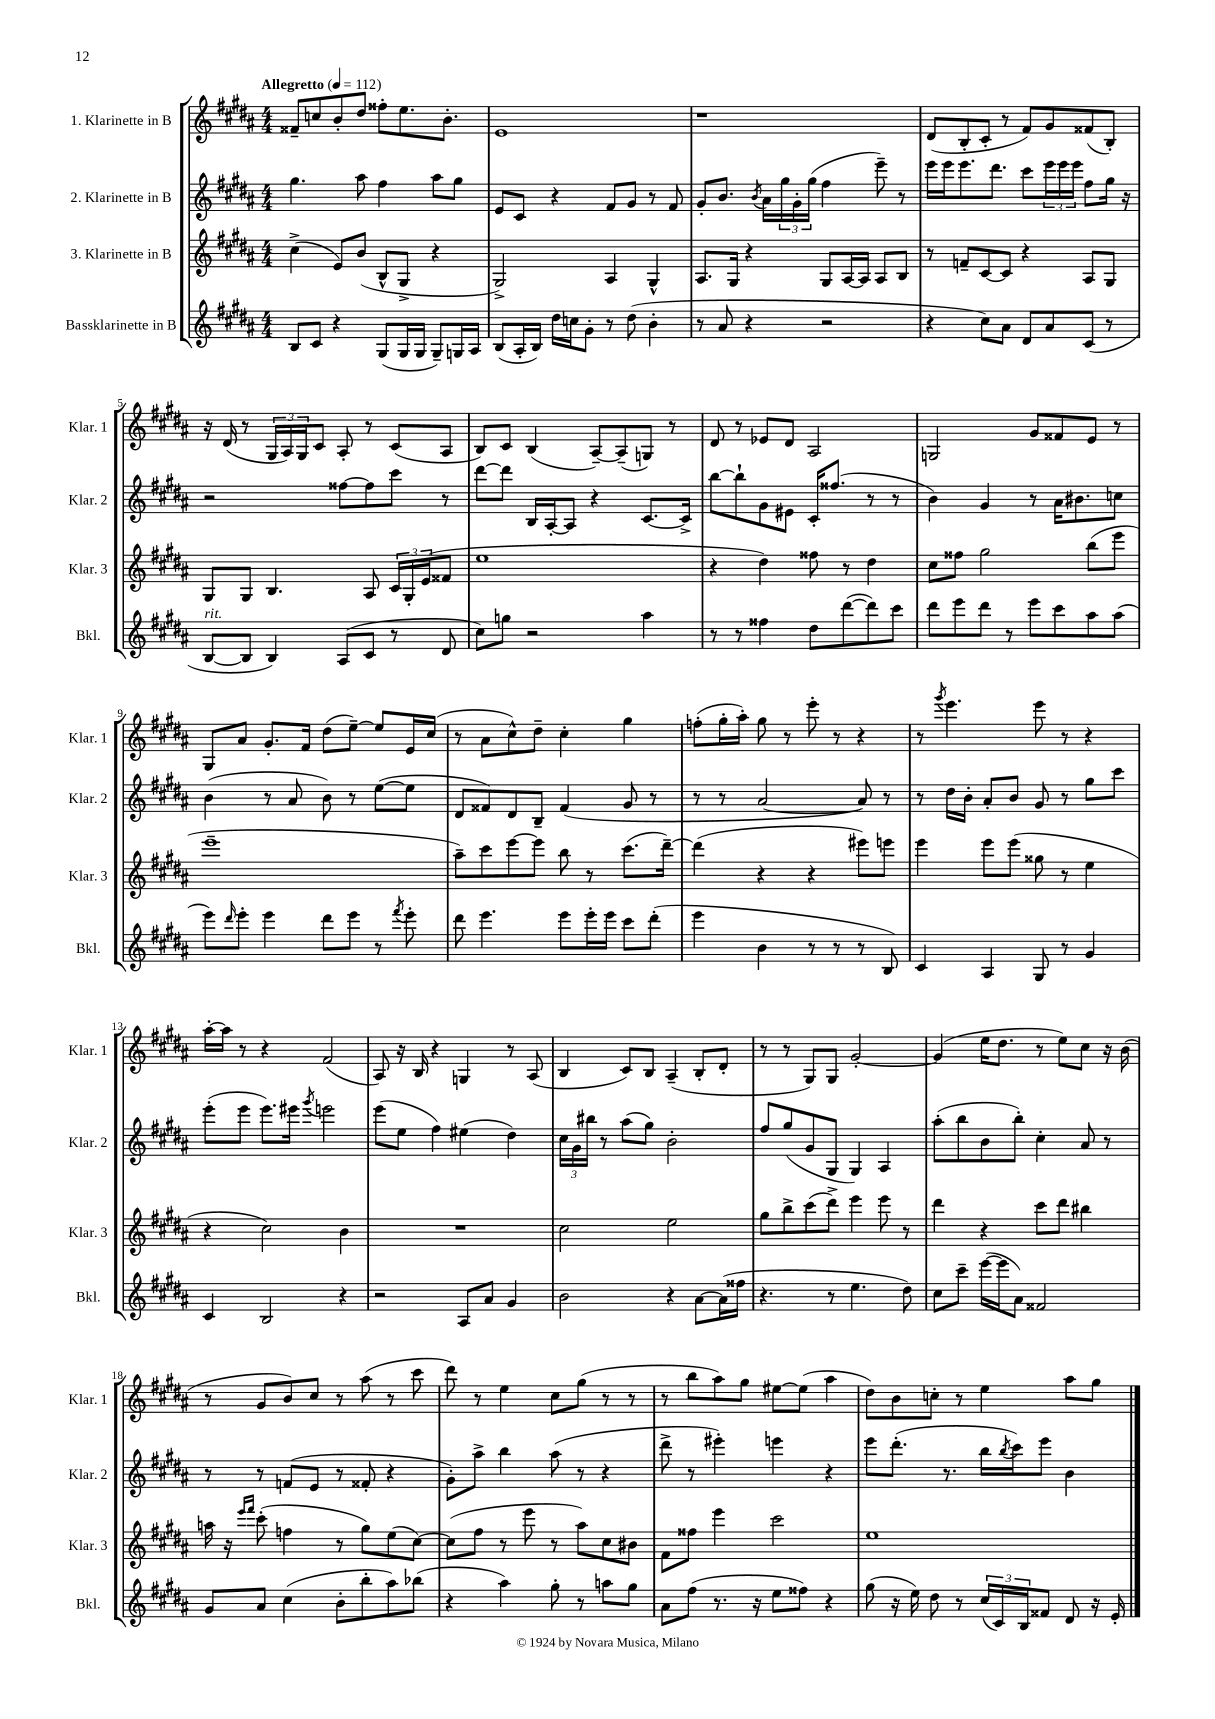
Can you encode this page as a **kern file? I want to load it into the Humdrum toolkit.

**kern	**kern	**kern	**kern
*part4	*part3	*part2	*part1
*staff4	*staff3	*staff2	*staff1
*I"Bassklarinette in B	*I"3. Klarinette in B	*I"2. Klarinette in B	*I"1. Klarinette in B
*I'Bkl.	*I'Klar. 3	*I'Klar. 2	*I'Klar. 1
*clefG2	*clefG2	*clefG2	*clefG2
*k[f#c#g#d#a#]	*k[f#c#g#d#a#]	*k[f#c#g#d#a#]	*k[f#c#g#d#a#]
*M4/4	*M4/4	*M4/4	*M4/4
*MM112	*MM112	*MM112	*MM112
=1	=1	=1	=1
!	!	!	!LO:TX:a:B:t=Allegretto
8B/L	(4cc#^\	4.gg#\	8f##X~/L
8c#/J	.	.	8ccn/
4r	8e/L)	.	8b'/
.	(8b/J	8aa#\	8dd#/J
(8G#/L	8B^^/L	4ff#\	8ff##X'\L
16G#/L	8G#^/J	.	8.ee\
16G#/JJ	.	.	.
8G#~/L)	4r	8aa#\L	.
.	.	.	8.b'\J
16Gn/L	.	8gg#\J	.
16A#/JJ	.	.	.
=2	=2	=2	=2
(8B/L	2G#^/)	8e/L	1e
16A#'/L	.	8c#/J	.
16B/JJ)	.	.	.
16dd#\LL	.	4r	.
16ccn\J	.	.	.
8g#'\J	.	.	.
8r	4A#/	8f#/L	.
(8dd#\	.	8g#/J	.
4b'\	4G#^^/	8r	.
.	.	8f#/	.
=3	=3	=3	=3
8r	8.A#/L	8g#'/L	1r
8a#/	.	8.b/J	.
.	16G#/Jk	.	.
4r	4r	.	.
.	.	8qb/	.
.	.	16a#\LL	.
.	.	24gg#\	.
.	.	24g#'\	.
.	.	(24gg#\JJ	.
2r	8G#/L	4ff#\	.
.	[16A#/L	.	.
.	16A#/JJ]	.	.
.	8A#/L	8eee~\)	.
.	8B/J	8r	.
=4	=4	=4	=4
4r	8r	16eee\LL	(8d#/L
.	.	16eee\J	.
.	8fn~/L	8.eee\	8B'/
8cc#\L)	[8c#/	.	8c#'/J
.	.	8.ddd#\J	.
8a#\J	8c#/J]	.	8r
8d#/L	4r	8ccc#\L	8f#/L)
8a#/	.	24eee\L	8g#/
.	.	24eee\	.
.	.	24eee\JJ	.
(8c#/J	8A#/L	8ff#\L	(8f##X/
8r	8G#/J	16gg#\Jk	8B'/J)
.	.	16r	.
!!LO:LB:g=z
=5	=5	=5	=5
!LO:TX:a:i:t=rit.	!	!	!
[8B/L	8G#/L	2r	16r
.	.	.	(16d#/
8B/J]	8G#/J	.	8r
4B/)	4.B/	.	24G#/LL
.	.	.	24A#/)
.	.	.	24G#/J
.	.	.	8c#/J
(8A#/L	.	[8ff##X\L	8A#'/
8c#/J	8A#/	8ff##\]	8r
8r	24c#/LL	8ccc#\J	(8c#/L
.	24G#'/	.	.
.	(24e/J	.	.
8d#/	8f##X/J	8r	8A#/J
=6	=6	=6	=6
8cc#\L)	1ee	[8ddd#\L	8B/L)
8ggn\J	.	8ddd#\J]	8c#/J
2r	.	16B/LL	(4B/
.	.	[16A#'/J	.
.	.	8A#/J]	.
.	.	4r	[8A#~/L)
.	.	.	(8A#~/]
4aa#\	.	[8.c#/L	8Gn/J)
.	.	.	8r
.	.	16c#^/Jk]	.
=7	=7	=7	=7
8r	4r	[8bb\L	8d#/
8r	.	8bb`\]	8r
4ff##X\	4dd#\)	8g#\	8e-X/L
.	.	8e#X\J	8d#/J
8dd#\L	8ff##X\	16c#'/KL	2A#/
.	.	(8.ff##X/J	.
([8ddd#\	8r	.	.
8ddd#\])	4dd#\	8r	.
8ccc#\J	.	8r	.
=8	=8	=8	=8
8ddd#\L	8cc#\L	4b\)	2Gn/
8eee\	8ff##X\J	.	.
8ddd#\J	2gg#\	4g#/	.
8r	.	.	.
8eee\L	.	8r	8g#/L
8ccc#\	.	16a#\KL	8f##X/
.	.	8.b#X\	.
8aa#\	(8bb\L	.	8e/J
(8aa#\J	8eee\J	8ccn\J	8r
!!LO:LB:g=z
=9	=9	=9	=9
8eee\L)	1eee~	(4b\	8G#/L
16qqddd#/	.	.	.
8eee'\J	.	.	8a#/J
4eee\	.	8r	8.g#'/L
.	.	8a#/	.
.	.	.	16f#/Jk
8ddd#\L	.	8b\)	(8dd#\L
8eee\J	.	8r	[8ee~\J)
8r	.	([8ee\L	8ee/L]
8qfff#/	.	.	.
8eee'\	.	8ee\J]	16e/L
.	.	.	(16cc#/JJ
=10	=10	=10	=10
8ddd#\	8aa#~\L)	8d#/L	8r
4.eee\	8ccc#\	8f##X/)	8a#\L
.	[8eee\	8d#/	8cc#^^\)
.	8eee\J]	8B~/J	8dd#~\J
8eee\L	8bb\	(4f##/	4cc#'\
16eee'\L	8r	.	.
16eee\JJ	.	.	.
8ccc#\L	(8.ccc#\L	8g#/	4gg#\
(8ddd#'\J	.	8r	.
.	[16ddd#~\Jk)	.	.
=11	=11	=11	=11
4eee\	(4ddd#\]	8r	(8ffn'\L
.	.	8r	16gg#'\L
.	.	.	16aa#'\JJ)
4b\	4r	[2a#/	8gg#\
.	.	.	8r
8r	4r	.	8eee'\
8r	.	.	8r
8r	8eee#X\L)	8a#/])	4r
8B/)	8eeen\J	8r	.
=12	=12	=12	=12
4c#/	4eee\	8r	8r
.	.	.	8qggg#/
.	.	16dd#\LL	4.eee\
.	.	16b'\JJ	.
4A#/	8eee\L	8a#'/L	.
.	(8eee\J	8b/J	.
8G#/	8gg##X\	8g#/	8eee\
8r	8r	8r	8r
4g#/	4ee\	8gg#\L	4r
.	.	8ccc#\J	.
!!LO:LB:g=z
=13	=13	=13	=13
4c#/	4r	(8eee'\L	[16aa#'\LL
.	.	.	16aa#\JJ]
.	.	8eee\J	8r
2B/	2cc#\)	8.eee\L)	4r
.	.	16eee#X\Jk	.
.	.	8qggg#/	.
.	.	2eeen\	(2f#/
4r	4b\	.	.
=14	=14	=14	=14
2r	1r	(8eee\L	8A#/)
.	.	8ee\J	16r
.	.	.	16B/
.	.	4ff#\)	4r
8A#/L	.	(4ee#X\	4Gn/
8a#/J	.	.	.
4g#/	.	4dd#\)	8r
.	.	.	(8A#/
=15	=15	=15	=15
2b\	2cc#\	24cc#\LL	4B/
.	.	24g#\	.
.	.	24bb#X\JJ	.
.	.	8r	.
.	.	(8aa#\L	8c#/L)
.	.	8gg#\J)	8B/J
4r	2ee\	2b'\	(4A#~/
[8a#\L	.	.	8B'/L
(16a#\L]	.	.	8d#'/J
16ff##X\JJ	.	.	.
=16	=16	=16	=16
4.r	8gg#\L	8ff#/L	8r
.	8bb^\	(8gg#/	8r
.	(8ccc#\	8g#/	8G#/L)
8r	8ddd#^\J)	8G#/J	8G#/J
4.ee\	4eee\	4G#/)	[2g#'/
.	8eee\	4A#/	.
8dd#\)	8r	.	.
=17	=17	=17	=17
8cc#\L	4ddd#\	(8aa#'\L	(4g#/]
8ccc#~\J	.	8bb\	.
([16eee\LL	4r	8b\	16ee\KL
16eee\J]	.	.	8.dd#\J
8a#\J)	.	8bb'\J)	.
2f##X/	8ccc#\L	4cc#'\	8r
.	8ddd#\J	.	8ee\L)
.	4bb#X\	8a#/	8cc#\J
.	.	8r	16r
.	.	.	(16b\
!!LO:LB:g=z
=18	=18	=18	=18
8g#/L	16aan\	8r	8r
.	16r	.	.
.	16qqeee/LL	.	.
.	16qqfff#/JJ	.	.
8a#/J	(8ccc#'\	8r	8g#/L
(4cc#\	4ffn\	(8fn/L	8b/)
.	.	8e/J	8cc#/J
8b'\L	8r	8r	8r
8bb'\	8gg#\L)	8f##X'/	(8aa#\
8aa#\)	(8ee\	4r	8r
(8bb-X\J	[8cc#\J)	.	8ccc#\
=19	=19	=19	=19
4r	(8cc#\L]	8g#'\L)	8ddd#\)
.	8ff#\J	8aa#^\J	8r
4aa#\)	8r	4bb\	4ee\
.	8eee\	.	.
8gg#'\	8r	(8aa#\	8cc#\L
8r	8aa#\L)	8r	(8gg#\J
8aan\L	8cc#\	4r	8r
8gg#\J	8b#X\J	.	8r
=20	=20	=20	=20
8a#\L	8f#\L	8ddd#^\	8r
(8ff#\J	8ff##X\J	8r	8bb\L
8.r	4eee\	4eee#X'\)	8aa#\)
.	.	.	8gg#\J
16r	.	.	.
8ee\L	2ccc#\	4eeen\	[8ee#X\L
8ff##X\J)	.	.	(8ee#\J]
4r	.	4r	4aa#\
=21	=21	=21	=21
(8gg#\	1ee	8eee\L	8dd#\L)
16r	.	(8.ddd#'\J	8b\
16ee\)	.	.	.
8dd#\	.	.	8ccn'\J
.	.	8.r	.
8r	.	.	8r
(24cc#/LL	.	16bb\LL	4ee\
24c#/)	.	.	.
.	.	8qbb/	.
.	.	16ccc#\J)	.
24B/J	.	.	.
8f##X/J	.	8eee\J	.
8d#/	.	4b\	8aa#\L
16r	.	.	8gg#\J
16e'/	.	.	.
==	==	==	==
*-	*-	*-	*-
